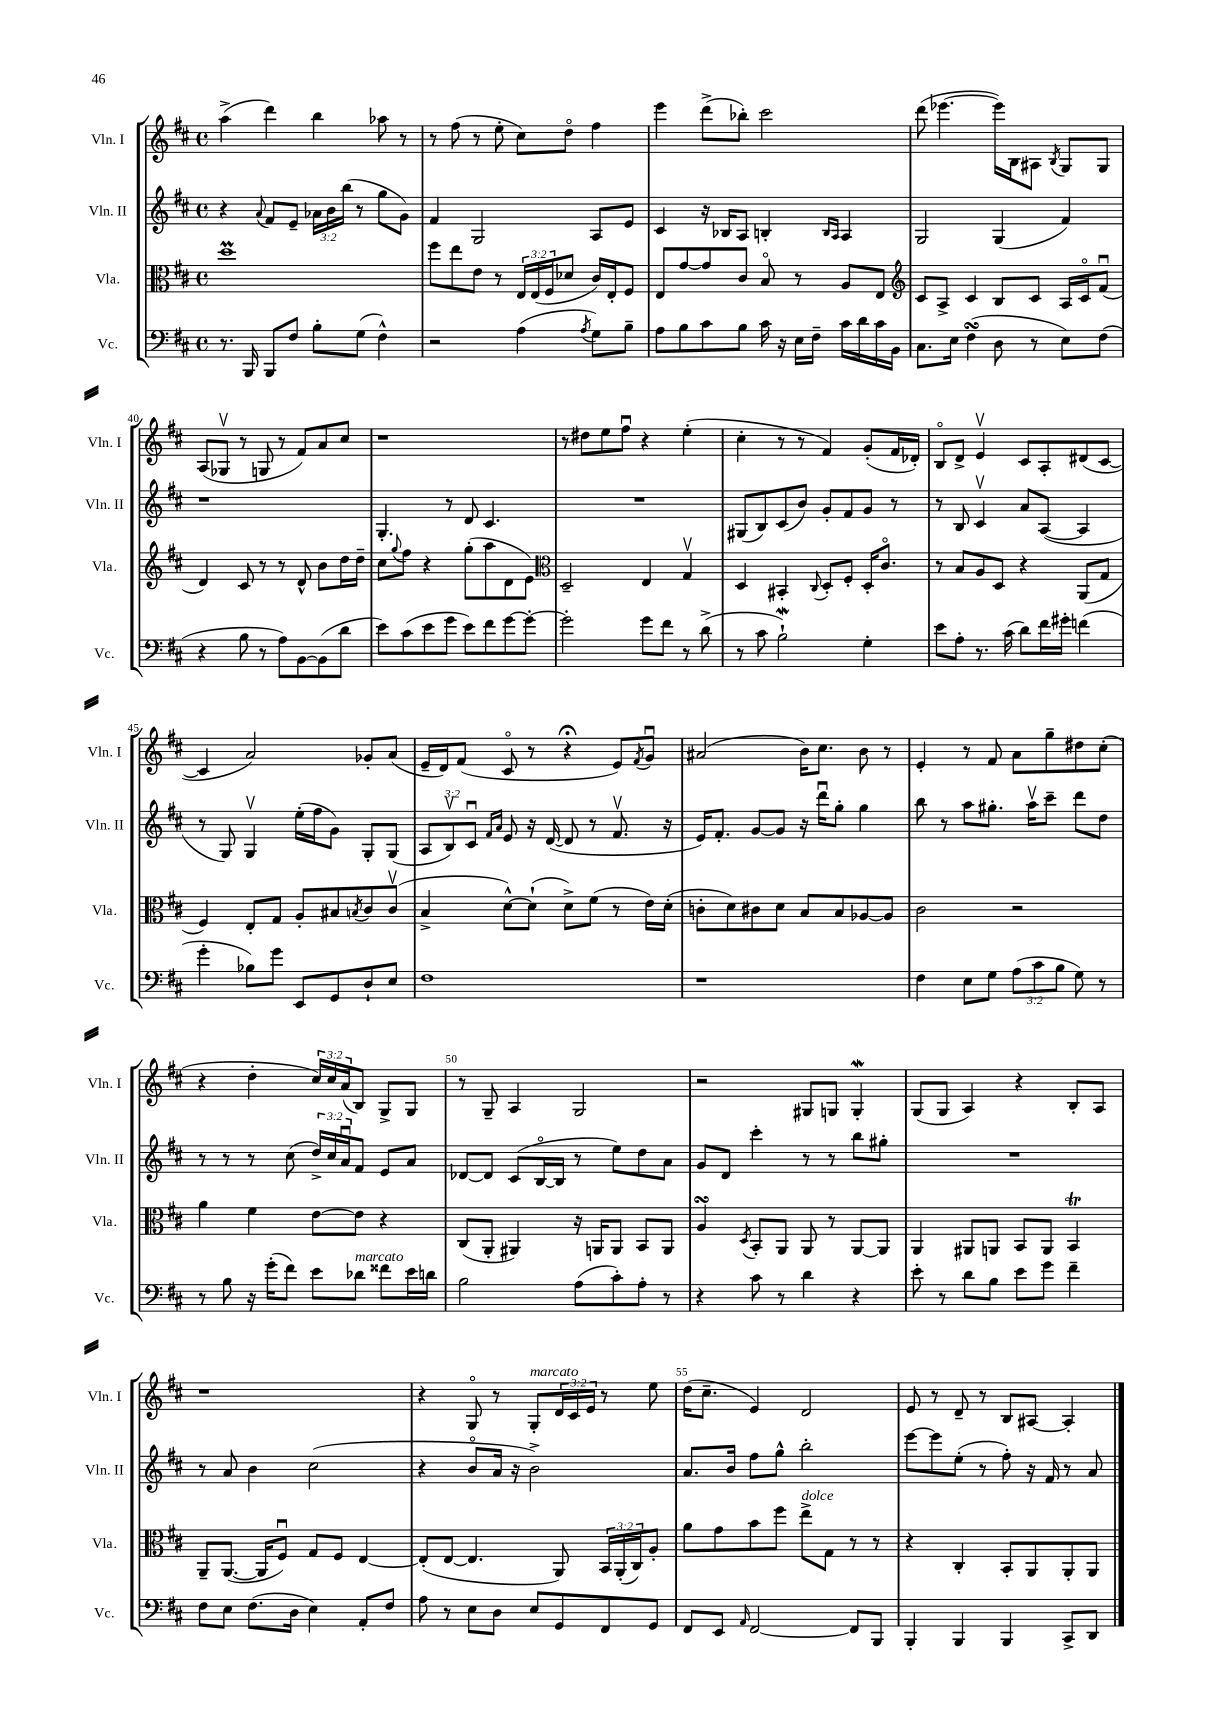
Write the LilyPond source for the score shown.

<<
\new StaffGroup <<
\new Staff = "s0" \with { instrumentName = "Vln. I" shortInstrumentName = "Vln. I" } {
    \clef treble \key d \major \defaultTimeSignature \time 4/4 \override Staff.TupletNumber.text = #tuplet-number::calc-fraction-text
    a''4->( d'''4) b''4 aes''8 r8 |
    r8 fis''8( r8 e''8-. cis''8) d''8\flageolet fis''4 |
    e'''4 d'''8->( bes''8-.) cis'''2 |
    d'''8( ees'''4.~ ees'''16) b16 ais8 \acciaccatura { b8 } g8 g8 |
    a8( ges8\upbow r8 g8 r8 fis'8) a'8 cis''8 |
    r1 |
    r8 dis''8 e''8 fis''8\downbow r4 e''4-.( |
    cis''4-. r8 r8 fis'4) g'8-.( fis'16 des'16-.) |
    b8\flageolet d'8-> e'4\upbow cis'8 a8-. dis'8( cis'8~ |
    cis'4 a'2) ges'8-. a'8( |
    e'16-- d'16) fis'8( cis'8\flageolet r8 r4\fermata e'8) \acciaccatura { fis'8 } g'8\downbow |
    ais'2( b'16) cis''8. b'8 r8 |
    e'4-. r8 fis'8 a'8 g''8-- dis''8 cis''8-.( |
    r4 d''4-. \tuplet 3/2 { cis''16) cis''16 a'16( } b8) g8-> g8 |
    r8 g8-- a4 g2 |
    r2 gis8 g8 g4-.\mordent |
    g8( g8 a4) r4 b8-. a8 |
    r1 |
    r4 g8\flageolet r8 g8-.^\markup { \italic "marcato" } \tuplet 3/2 { d'16 cis'16 e'16 } r8 e''8 |
    d''16( cis''8.-- e'4) d'2 |
    e'8 r8 d'8-- r8 b8 ais8~ ais4-. \bar "|." |
}
\new Staff = "s1" \with { instrumentName = "Vln. II" shortInstrumentName = "Vln. II" } {
    \clef treble \key d \major \defaultTimeSignature \time 4/4 \override Staff.TupletNumber.text = #tuplet-number::calc-fraction-text
    r4 \appoggiatura { a'8 } fis'8 e'8-- \tuplet 3/2 { aes'16 b'16 b''16( } r8 g''8 g'8) |
    fis'4 g2 a8 e'8 |
    cis'4 r16 bes16 a8 b4-. \grace { b16 a16 } a4 |
    g2 g4( fis'4) |
    r1 |
    g4.-. r8 d'8 cis'4. |
    R1 |
    gis8( b8) cis'8( b'8) g'8-. fis'8 g'8 r8 |
    r8 b8 cis'4\upbow a'8 a8~( a4 |
    r8 g8) g4\upbow e''16-.( fis''16 g'8) g8-. g8( |
    \tuplet 3/2 { a8 b8\upbow) cis'8\downbow } \grace { fis'16 a'16 } e'8 r16 d'16~( d'8 r8 fis'8.\upbow r16 |
    e'16) fis'8.-. g'8~ g'8 r16 d'''16\downbow g''8-. g''4 |
    b''8 r8 a''8 gis''8.-. a''16\upbow cis'''8-- d'''8 d''8 |
    r8 r8 r8 cis''8( \tuplet 3/2 { d''16->) cis''16 a'16\downbow } fis'8 e'8 a'8 |
    des'8~ des'8 cis'8( b16~\flageolet b16 r8 e''8) d''8 a'8 |
    g'8 d'8 cis'''4-. r8 r8 b''8 gis''8-. |
    R1 |
    r8 a'8 b'4 cis''2( |
    r4 b'8\flageolet a'16 r16 b'2->) |
    a'8. b'16 fis''8 g''8-^ b''2-. |
    e'''8~ e'''8 e''8-.( r8 fis''8-.) r16 fis'16 r8 a'8 \bar "|." |
}
\new Staff = "s2" \with { instrumentName = "Vla." shortInstrumentName = "Vla." } {
    \clef alto \key d \major \defaultTimeSignature \time 4/4 \override Staff.TupletNumber.text = #tuplet-number::calc-fraction-text
    d''1\prall |
    fis''8 e''8 e'8 r8 \tuplet 3/2 { e16 e16( fis16 } des'8 cis'16) e16-. fis8 |
    e8 g'8~ g'8 cis'8 b8\flageolet r8 a8 e8 |
    \clef treble cis'8 a8-> cis'4 b8 cis'8 a16 cis'16\flageolet fis'8\downbow( |
    d'4) cis'8 r8 r8 d'8-^ b'8 d''16 d''16-- |
    cis''8 \appoggiatura { g''8 } fis''8 r4 g''8-.( a''8 d'8 e'8) |
    \clef alto d2-- e4 g4\upbow |
    d4 bis,4-. \appoggiatura { cis8 } d8-. fis8-. d16-. cis'8.\flageolet |
    r8 b8 a8 d8 r4 a,8( g8 |
    fis4) e8-. g8 a8-. bis8 \acciaccatura { b8 } cis'8 cis'8\upbow( |
    b4-> d'8~-^) d'8-!( d'8->) fis'8( r8 e'16) d'16-.( |
    c'8-. d'8) cis'8 d'8 b8 b8 aes8~ aes8 |
    cis'2 r2 |
    a'4 fis'4 e'8~ e'8 r4 |
    cis8( a,8-. ais,4) r16 a,16 a,8 b,8 a,8 |
    a4\turn \acciaccatura { d8 } b,8-. a,8 a,8 r8 a,8~ a,8 |
    a,4 ais,8 a,8 b,8 a,8 b,4\trill |
    a,8-- a,8.~( a,16 fis8\downbow) g8 fis8 e4~ |
    e8-.( e8~ e4. a,8) \tuplet 3/2 { b,16 a,16-.( cis16) } a8-. |
    a'8 g'8 b'8 fis''8 e''8->^\markup { \italic "dolce" } g8 r8 r8 |
    r4 cis4-. b,8-. a,8 a,8-. a,8 \bar "|." |
}
\new Staff = "s3" \with { instrumentName = "Vc." shortInstrumentName = "Vc." } {
    \clef bass \key d \major \defaultTimeSignature \time 4/4 \override Staff.TupletNumber.text = #tuplet-number::calc-fraction-text
    r8. b,,16 b,,8 fis8 b8-. g8( fis4-^) |
    r2 a4( \acciaccatura { a8 } g8) b8-- |
    a8 b8 cis'8 b8 cis'16 r16 e16 fis16-- cis'16 d'16 cis'16 b,16 |
    cis8. e16 fis4\turn( d8 r8 e8) fis8( |
    r4 b8 r8 a8) b,8~ b,8( d'8 |
    e'8) cis'8( e'8 g'8 e'8) fis'8 g'8~ g'8~-. |
    g'2-. g'8 fis'8 r8 d'8->( |
    r8 cis'8 b2-!\mordent) g4-. |
    e'8 a8-. r8. cis'16( d'8) fis'16 gis'16-. f'4( |
    g'4-. bes8) g'8 e,8 g,8 d8-! e8 |
    fis1 |
    r1 |
    fis4 e8 g8 \tuplet 3/2 { a8( cis'8 b8 } g8) r8 |
    r8 b8 r16 g'16-.( fis'8) e'8 des'8^\markup { \italic "marcato" } fisis'8 e'16 d'16 |
    b2 a8( cis'8-.) a8-. r8 |
    r4 cis'8 r8 d'4 r4 |
    e'8-. r8 d'8 b8 e'8 g'8 fis'4-- |
    fis8 e8 fis8.( d16 e4) a,8-. fis8 |
    a8 r8 e8 d8 e8 g,8 fis,8 g,8 |
    fis,8 e,8 \grace { a,16 } fis,2~ fis,8 b,,8 |
    b,,4-. b,,4 b,,4 cis,8-> d,8 \bar "|." |
}
>>
>>
\layout { \context { \Score currentBarNumber = #36 \override BarNumber.break-visibility = ##(#f #t #t) barNumberVisibility = #(every-nth-bar-number-visible 5) } }
